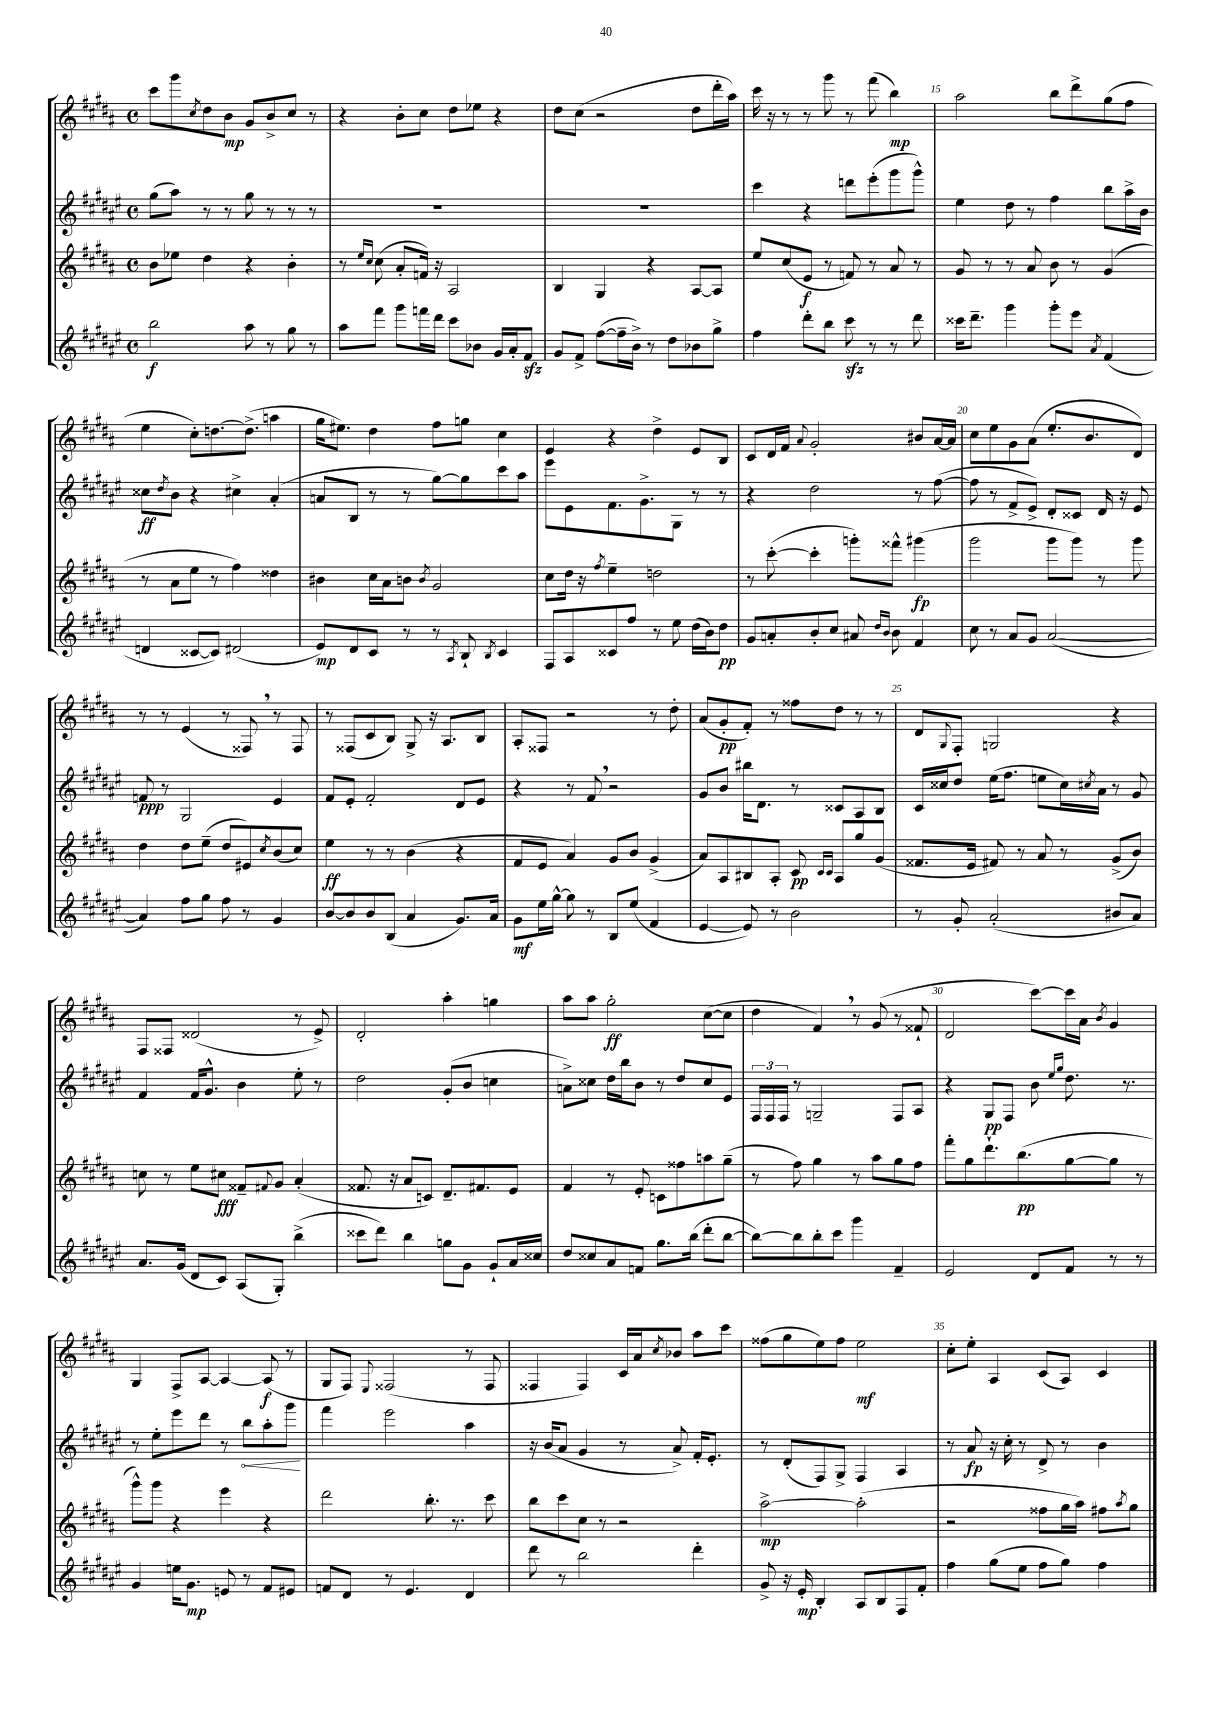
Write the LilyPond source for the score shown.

<<
\new StaffGroup <<
\new Staff = "s0" {
    \clef treble \key b \major \defaultTimeSignature \time 4/4
    cis'''8 gis'''8 \acciaccatura { cis''8 } dis''8 b'8\mp gis'8 b'8-> cis''8 r8 |
    r4 b'8-. cis''8 dis''8 ees''8 r4 |
    dis''8 cis''8( r2 dis''8 dis'''16-. ais''16) |
    cis'''16 r16 r8 r8 gis'''8 r8 fis'''8( b''4\mp) |
    ais''2 b''8 dis'''8-> gis''8( fis''8 |
    e''4 cis''8-.) d''8.~ d''8.->( a''4 |
    gis''16 eis''8.) dis''4 fis''8 g''8 cis''4 |
    e'4 r4 dis''4-> e'8 b8 |
    cis'8 dis'16 fis'16 \appoggiatura { ais'8 } gis'2-. bis'8 ais'16~ ais'16 |
    cis''8 e''8 gis'8 ais'8( e''8.-. b'8. dis'8) |
    r8 r8 e'4( r8 fisis8) \breathe r8 fisis8 |
    r8 fisis8( cis'8 b8) gis8-> r16 ais8. b8 |
    ais8-. fisis8 r2 r8 dis''8-. |
    ais'8( gis'8-.\pp fis'8-.) r8 fisis''8 dis''8 r8 r8 |
    dis'8 \appoggiatura { gis8 } fis8-. g2 r4 |
    fis8 fisis8 disis'2( r8 e'8->) |
    dis'2-. ais''4-. g''4 |
    ais''8 ais''8 gis''2-.\ff cis''8~( cis''8 |
    dis''4 fis'4) \breathe r8 gis'8( r8 fisis'8-! |
    dis'2 cis'''8~) cis'''16 ais'16 \acciaccatura { b'8 } gis'4 |
    gis4 fis8-> ais8~ ais4~ ais8\f( r8 |
    gis8 fis8) \appoggiatura { e8 } fisis2( r8 fisis8 |
    fisis4 fisis4) cis'16 ais'16 \acciaccatura { cis''8 } bes'8 ais''8 cis'''8 |
    fisis''8( gis''8 e''8) fisis''8 e''2\mf |
    cis''8-. e''8-. ais4 cis'8( ais8) cis'4 \bar "|." |
}
\new Staff = "s1" {
    \clef treble \key fis \major \defaultTimeSignature \time 4/4
    gis''8( ais''8) r8 r8 gis''8 r8 r8 r8 |
    R1 |
    R1 |
    cis'''4 r4 d'''8 eis'''8-.( gis'''8 gis'''8-^) |
    eis''4 dis''8 r8 fis''4 b''8 ais''16-> b'16 |
    cisis''8\ff \acciaccatura { dis''8 } b'8 r4 cis''4-> ais'4-.( |
    a'8 b8 r8 r8 gis''8~) gis''8 cis'''8 ais''8 |
    eis'''8 eis'8 fis'8. gis'8.-> gis8 r8 r8 |
    r4 dis''2 r8 fis''8~( |
    fis''8 r8 fis'8-> eis'8->) dis'8-. cisis'8 dis'16 r16 eis'8 |
    f'8\ppp r8 gis2 eis'4 |
    fis'8 eis'8-. fis'2-. dis'8 eis'8 |
    r4 r8 fis'8 \breathe r2 |
    gis'8 b'8 bis''16 dis'8. r8 cisis'8 ais8 b8 |
    cis'16 cisis''16 dis''8 eis''16( fis''8. e''8 cisis''16) \acciaccatura { cis''8 } ais'16 r8 gis'8 |
    fis'4 fis'16 gis'8.-^ b'4 eis''8-. r8 |
    dis''2 gis'8-.( b'8 c''4 |
    a'8->) cisis''8 dis''16 b''16 b'8 r8 dis''8 cisis''8 eis'8 |
    \tuplet 3/2 { fis16 fis16 fis16 } r8 g2-- fis8 ais8 |
    r4 gis8\pp fis8 b'8 \grace { eis''16 gis''16 } dis''8. r8. |
    r8 eis''8-. eis'''8 dis'''8 r8 \once \override Hairpin.circled-tip = ##t b''8\< ais''8-. gis'''8\! |
    fis'''4 eis'''2 ais''4 |
    r16 b'16( ais'8 gis'4 r8 ais'8->) fis'16-. eis'8.-. |
    r8 dis'8-.( fis8) gis8-> fis4 ais4 |
    r8 ais'8\fp r16 cis''16-. r8 dis'8-> r8 b'4 \bar "|." |
}
\new Staff = "s2" {
    \clef treble \key b \major \defaultTimeSignature \time 4/4
    b'8 ees''8 dis''4 r4 b'4-. |
    r8 \grace { e''16 cis''16 } cis''8( ais'8-. f'16) r16 ais2 |
    b4 gis4 r4 ais8~ ais8 |
    e''8 cis''8( e'8\f r8 f'8) r8 ais'8 r8 |
    gis'8 r8 r8 ais'8 b'8 r8 gis'4( |
    r8 ais'8 e''8 r8 fis''4) disis''4 |
    bis'4 cis''16 ais'16 b'8 \acciaccatura { b'8 } gis'2 |
    cis''8 dis''16 r16 \acciaccatura { fis''8 } e''4-- d''2 |
    r8 cis'''8~-.( cis'''4-. g'''8-.) fisis'''8-^ gis'''4\fp( |
    gis'''2 gis'''8 gis'''8) r8 gis'''8 |
    dis''4 dis''8 e''8--( dis''8 eis'8) \acciaccatura { cis''8 } b'8( cis''8) |
    e''4\ff r8 r8 b'4( r4 |
    fis'8 e'8 ais'4) gis'8 b'8 gis'4->( |
    ais'8) ais8 bis8 ais8-. cis'8\pp \grace { cis'16 cis'16 } ais8 gis''8 gis'8( |
    fisis'8. e'16 fis'8) r8 ais'8 r8 gis'8->( b'8) |
    c''8 r8 e''8 cis''8\fff fisis'8-- \appoggiatura { fis'8 } gis'8 ais'4-.( |
    fisis'8. r16 ais'8 c'8) dis'8.-- fis'8. e'8 |
    fis'4 r8 e'8-. c'8 fisis''8 a''8 gis''8--( |
    r8 fis''8) gis''4 r8 ais''8 gis''8 fis''8 |
    fis'''8-. gis''8 dis'''8.-! b''8.\pp( gis''8~ gis''8 r8 |
    gis'''8-^) gis'''8 r4 e'''4 r4 |
    dis'''2 b''8.-. r8. cis'''8 |
    b''8 cis'''8 cis''8 r8 r2 |
    ais''2~->\mp ais''2-.( |
    r2 fisis''8 gis''16 ais''16) fis''8 \acciaccatura { ais''8 } gis''8 \bar "|." |
}
\new Staff = "s3" {
    \clef treble \key fis \major \defaultTimeSignature \time 4/4
    b''2\f ais''8 r8 gis''8 r8 |
    ais''8 fis'''8 gis'''8 f'''16 dis'''16 cis'''8 bes'8 gis'16 ais'16-. fis'8\sfz |
    gis'8 fis'8-> fis''8~( fis''16-- b'16->) r8 dis''8 bes'8 gis''8-> |
    fis''4 dis'''8-. b''8 cis'''8\sfz r8 r8 dis'''8 |
    cisis'''16 dis'''8.-- gis'''4 gis'''8-. eis'''8 \acciaccatura { ais'8 } fis'4( |
    d'4 cisis'8~ cisis'8) dis'2( |
    eis'8\mp) dis'8 cis'8 r8 r8 \acciaccatura { ais8 } b8-! \acciaccatura { b8 } cis'4 |
    fis8 ais8 cisis'8 fis''8 r8 eis''8 dis''16( b'16) dis''8\pp |
    gis'8 a'8-. b'8-. cis''8 ais'8 \grace { dis''16 b'16 } b'8 fis'4 |
    cis''8 r8 ais'8 gis'8 ais'2~( |
    ais'4) fis''8 gis''8 fis''8 r8 gis'4 |
    b'8~ b'8 b'8 b8( ais'4 gis'8.) ais'16 |
    gis'8\mf eis''16 gis''16~-^ gis''8 r8 b8 eis''8( fis'4 |
    eis'4~ eis'8) r8 b'2 |
    r8 gis'8-. ais'2-.( bis'8 ais'8) |
    ais'8. gis'16( dis'8 cis'8) ais8( gis8-.) b''4->( |
    cisis'''8 dis'''8) b''4 g''8 gis'8 gis'8-! ais'16 cisis''16 |
    dis''8 cisis''8 ais'8 f'8 gis''8. b''16( dis'''8-. b''8~ |
    b''8~) b''8 b''8-. cis'''8 gis'''4 fis'4-- |
    eis'2 dis'8 fis'8 r8 r8 |
    gis'4 e''16 gis'8.\mp e'8 r8 fis'8 eis'8 |
    f'8 dis'8 r8 eis'4. dis'4 |
    dis'''8 r8 b''2 dis'''4-. |
    gis'8-> r16 eis'16-.\mp b4-. ais8 b8 fis8 fis'8-. |
    fis''4 gis''8( eis''8 fis''8 gis''8) fis''4 \bar "|." |
}
>>
>>
\layout { \context { \Score currentBarNumber = #11 \override BarNumber.break-visibility = ##(#f #t #t) barNumberVisibility = #(every-nth-bar-number-visible 5) } }
